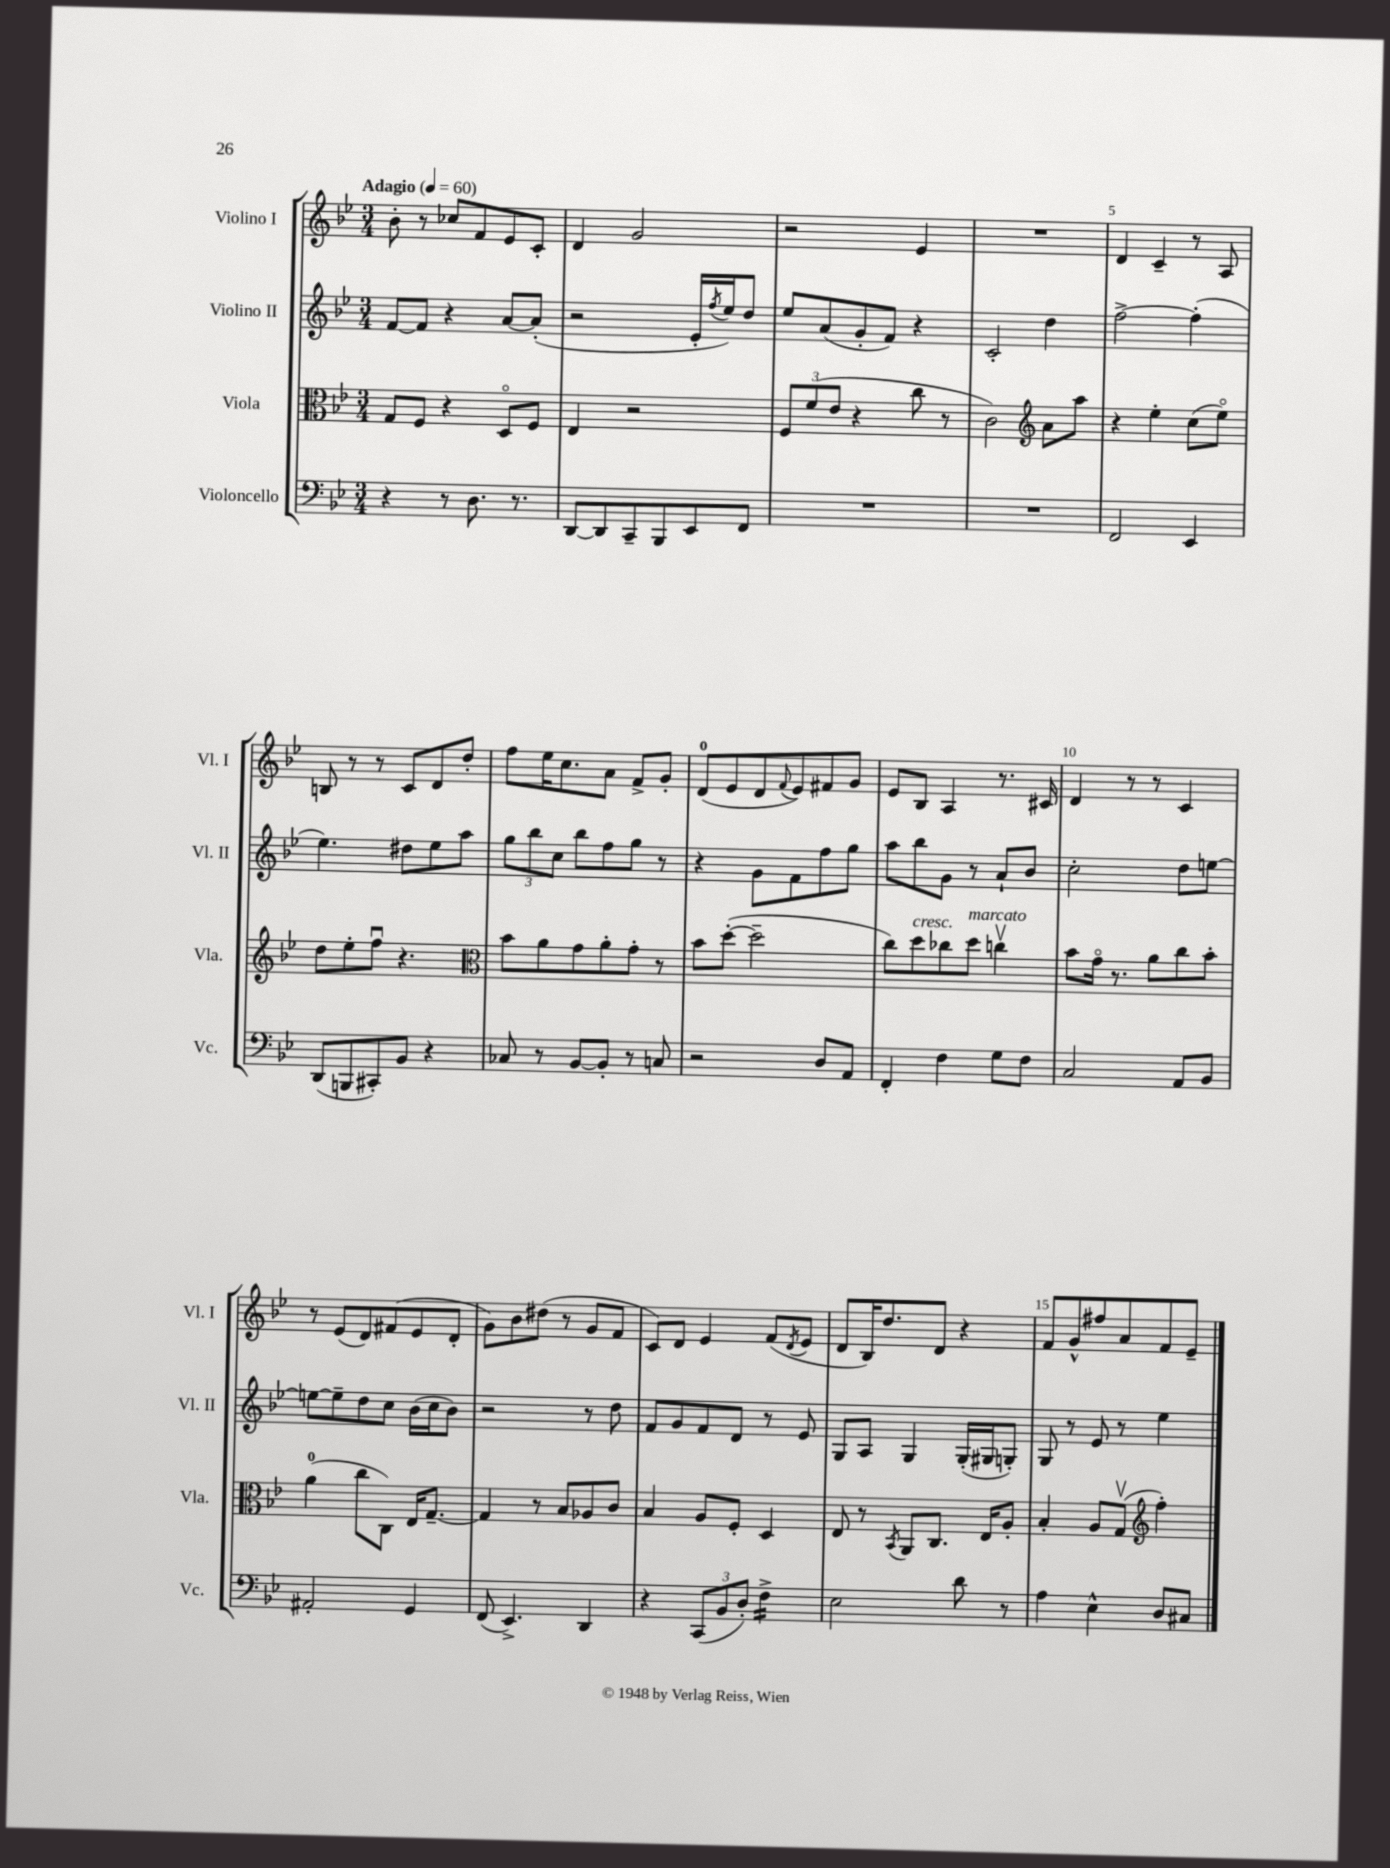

**kern	**kern	**kern	**kern
*staff4	*staff3	*staff2	*staff1
*clefF4	*clefC3	*clefG2	*clefG2
*k[b-e-]	*k[b-e-]	*k[b-e-]	*k[b-e-]
*M3/4	*M3/4	*M3/4	*M3/4
*MM60	*MM60	*MM60	*MM60
4r	8G/L	[8f/L	8b-'\
.	8F/J	8f/]J	8r
8r	4r	4r	8cc-/L
8.D\	.	.	8f/
.	8Do/L	[8a/L	8e-/
8.r	.	.	.
.	8F/J	(8a'/]J	8c'/J
=	=	=	=
[8DD/L	4E-/	2r	4d/
8DD/]	.	.	.
8CC~/	2r	.	2g/
8BBB-/	.	.	.
8EE-/	.	16e-'/LL	.
.	.	8qff/	.
.	.	16ee-/J)	.
8FF/J	.	8dd/J	.
=	=	=	=
2.r	12F/L	8ee-/L	2r
.	(12f/	.	.
.	.	(8a/	.
.	12e-/J	.	.
.	4r	8g'/	.
.	.	8f/J)	.
.	8cc\	4r	4e-/
.	8r	.	.
=	=	=	=
2.r	2c\)	2c'/	2.r
*	*clefG2	*	*
.	8a\L	4dd\	.
.	8aa\J	.	.
=	=	=	=
2FF/	4r	[2ff^\	4d/
.	4ee-'\	.	4c~/
4EE-/	(8cc\L	(4ff'\]	8r
.	8ee-o\J)	.	8A/
=	=	=	=
(8DD/L	8dd\L	4.ee-\)	8B/
8BBB/	8ee-'\	.	8r
8CC#'/)	8ffu\J	.	8r
8BB-/J	4.r	8dd#\L	8c/L
4r	.	8ee-\	8d/
.	.	8aa\J	8dd'/J
=	=	=	=
*	*clefC3	*	*
8C-/	8b-\L	12gg\L	8ff\L
.	.	12bb-\	.
8r	8a\	.	16ee-\K
.	.	12cc\J	.
.	.	.	8.cc\
[8BB-/L	8g\	8bb-\L	.
8BB-'/]J	8a'\	8ff\	8a\J
8r	8g'\J	8gg\J	8f^/L
8C/	8r	8r	8g'/J
=	=	=	=
2r	8b-\L	4r	(8d/L
.	([8dd'\J	.	8e-/
.	2dd~\]	8g\L	8d/
.	.	.	8qqf/
.	.	8f\	8e-/)
8D/L	.	8ff\	8f#/
8AA/J	.	8gg\J	8g/J
=	=	=	=
4FF'/	8cc\L)	8aa\L	8e-/L
.	8dd\	8bb-\	8B-/J
4F\	8cc-\	8g\J	4A/
.	8dd\J	8r	.
8G\L	4ccv\	8a`/L	8.r
8F\J	.	8b-/J	.
.	.	.	16c#/
=	=	=	=
2C/	8b-\L	2cc'\	4d/
.	16go\Jk	.	.
.	8.r	.	.
.	.	.	8r
.	8a\L	.	8r
8AA/L	8cc\	8dd\L	4c/
8BB-/J	8b-'\J	[8ee\J	.
=	=	=	=
2AA#'/	(4a\	8ee\_L	8r
.	.	8ee~\]	(8e-/L
.	8cc\L	8dd\	8d/)
.	8C\J)	8cc\J	(8f#/
4GG/	16E-/LK	(16b-\LL	8e-/
.	[8.G~/J	16cc\J	.
.	.	8b-\J)	8d'/J
=	=	=	=
(8FF/	4G/]	2r	8g\L)
4.EE-^/)	.	.	8b-\
.	8r	.	(8dd#\J
.	8B-/L	.	8r
4DD/	8A-/	8r	8g/L
.	8c/J	8dd\	8f/J
=	=	=	=
4r	4B-/	8f/L	8c/L)
.	.	8g/	8d/J
(12CC/L	8A/L	8f/	4e-/
12BB-/	.	.	.
.	8F'/J	8d/J	.
12D'/J)	.	.	.
4F^\	4D/	8r	(8f/L
.	.	.	8qd/
.	.	8e-/	8e-/J
=	=	=	=
2E-\	8E-/	8G/L	8d/L
.	8r	8A/J	16B-/K)
.	.	.	8.dd/
.	8qBB-/	.	.
.	8AA/L	4G/	.
.	8.C/J	.	8d/J
8d\	.	(16G'/LL	4r
.	16E-/LK	16G#/J	.
8r	8A'/J	8G'/J)	.
=	=	=	=
4A\	4B-'/	8G/	8f/L
.	.	8r	8g^^/
4E-^^\	8A/L	8e-/	8ff#/
.	(8Gv/J	8r	8a/
*	*clefG2	*	*
8D/L	4ff'\)	4ee-\	8f/
8C#/J	.	.	8e-~/J
==	==	==	==
*-	*-	*-	*-
